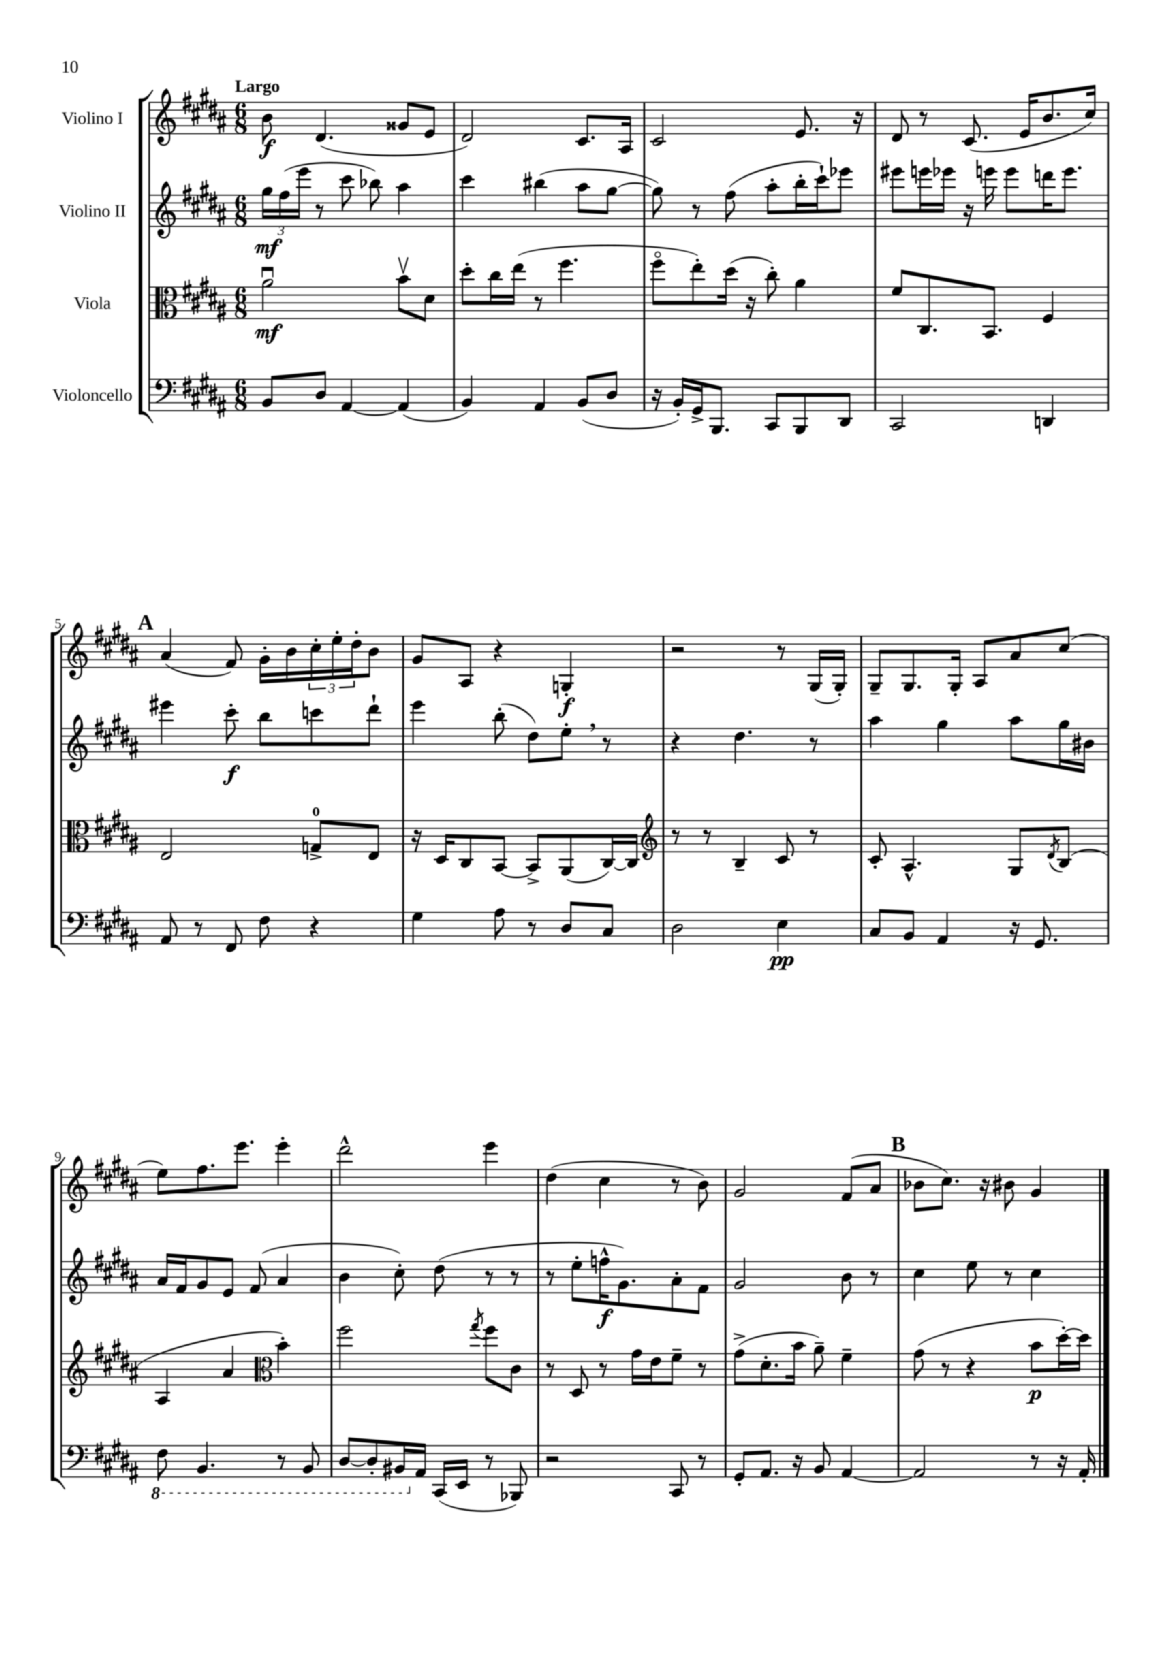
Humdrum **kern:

**kern	**kern	**kern	**kern
*staff4	*staff3	*staff2	*staff1
*clefF4	*clefC3	*clefG2	*clefG2
*k[f#c#g#d#a#]	*k[f#c#g#d#a#]	*k[f#c#g#d#a#]	*k[f#c#g#d#a#]
*M6/8	*M6/8	*M6/8	*M6/8
8BB/L	2a#u\	24gg#\LL	8b\
.	.	(24ff#\	.
.	.	24eee\JJ	.
8D#/J	.	8r	(4.d#/
[4AA#/	.	8ccc#\	.
.	.	8bb-\)	.
(4AA#/]	8bv\L	4aa#\	8g##/L
.	8d#\J	.	8e/J
=	=	=	=
4BB/)	8dd#'\L	4ccc#\	2d#/)
.	16cc#\L	.	.
.	(16ee\JJ	.	.
4AA#/	8r	(4bb#\	.
.	4.ff#\	.	.
(8BB/L	.	8aa#\L	8.c#/L
8D#/J	.	[8gg#\J	.
.	.	.	16A#/Jk
=	=	=	=
16r	8ff#o\L	8gg#\])	2c#/
16BB'/LL)	.	.	.
16GG#^/J	8ee'\)	8r	.
8.BBB/J	.	.	.
.	(16dd#\Jk	(8ff#\	.
.	16r	.	.
8CC#/L	8cc#'\)	8aa#'\L	.
8BBB/	4a#\	16bb'\L	8.e/
.	.	16ccc#`\J)	.
8DD#/J	.	8eee-\J	.
.	.	.	16r
=	=	=	=
2CC#/	8f#/L	8eee#\L	8d#/
.	8.C#/	16eee\L	8r
.	.	16eee-\JJ	.
.	.	16r	(8.c#/
.	8.BB/J	16eee\	.
.	.	8eee\L	.
.	.	.	16e/LK
4DD/	4F#/	16ddd\K	8.b/
.	.	8.eee\J	.
.	.	.	16cc#/Jk)
=	=	=	=
8AA#/	2E/	4eee#\	(4a#/
8r	.	.	.
8FF#/	.	8ccc#'\	8f#/)
8F#\	.	8bb\L	16g#'\LL
.	.	.	16b\
4r	8G^/L	8ccc\	24cc#'\
.	.	.	24ee'\
.	.	.	24dd#'\J
.	8E/J	8ddd#`\J	8b\J
=	=	=	=
4G#\	16r	4eee\	8g#/L
.	16D#/LK	.	.
.	8C#/	.	8A#/J
8A#\	[8BB/J	(8bb'\	4r
8r	8BB^/]L	8dd#\L)	.
8D#/L	(8AA#/	8ee'\J	4G'/
8C#/J	[16C#/L)	8r	.
.	16C#/]JJ	.	.
=	=	=	=
*	*clefG2	*	*
2D#\	8r	4r	2r
.	8r	.	.
.	4B~/	4.dd#\	.
4E\	8c#/	.	8r
.	8r	8r	(16G#/LL
.	.	.	16G#'/JJ)
=	=	=	=
8C#/L	8c#'/	4aa#\	8G#~/L
8BB/J	4.A#^^/	.	8.G#/
4AA#/	.	4gg#\	.
.	.	.	16G#'/Jk
.	.	.	8A#/L
16r	8G#/L	8aa#\L	8a#/
8.GG#/	.	.	.
.	8qd#/	.	.
.	(8B/J	16gg#\L	(8cc#/J
.	.	16b#\JJ	.
=	=	=	=
8FF#\	4A#/	16a#/LL	8ee\L)
.	.	16f#/J	.
4.BBB/	.	8g#/	8.ff#\
.	4a#/	8e/J	.
.	.	.	8.eee\J
.	.	(8f#/	.
*	*clefC3	*	*
8r	4b'\)	4a#/	4eee'\
8BBB/	.	.	.
=	=	=	=
[8DD#/L	2ff#\	4b\	2ddd#^^\
8DD#'/]	.	.	.
16BBB#/L	.	8cc#'\)	.
16AA#/JJ	.	.	.
(16CC#/LL	.	(8dd#\	.
16EE/JJ	.	.	.
.	8qgg#/	.	.
8r	8ff#\L	8r	4eee\
8BBB-/)	8c#\J	8r	.
=	=	=	=
2r	8r	8r	(4dd#\
.	8D#/	8ee'\L	.
.	8r	16ff^^\K	4cc#\
.	.	8.g#\)	.
.	16g#\LL	.	.
.	16e\J	.	.
8CC#/	8f#~\J	8a#'\	8r
8r	8r	8f#\J	8b\)
=	=	=	=
8GG#'/L	(8g#^\L	2g#/	2g#/
8.AA#/J	8.d#'\	.	.
16r	16b\Jk	.	.
8BB/	8a#~\)	.	.
[4AA#/	4f#~\	8b\	(8f#/L
.	.	8r	8a#/J
=	=	=	=
2AA#/]	(8g#\	4cc#\	8b-\L
.	8r	.	8.cc#\J)
.	4r	8ee\	.
.	.	.	16r
.	.	8r	8b#\
8r	8b\L	4cc#\	4g#/
16r	[16dd#'\L)	.	.
16AA#'/	16dd#\]JJ	.	.
==	==	==	==
*-	*-	*-	*-
